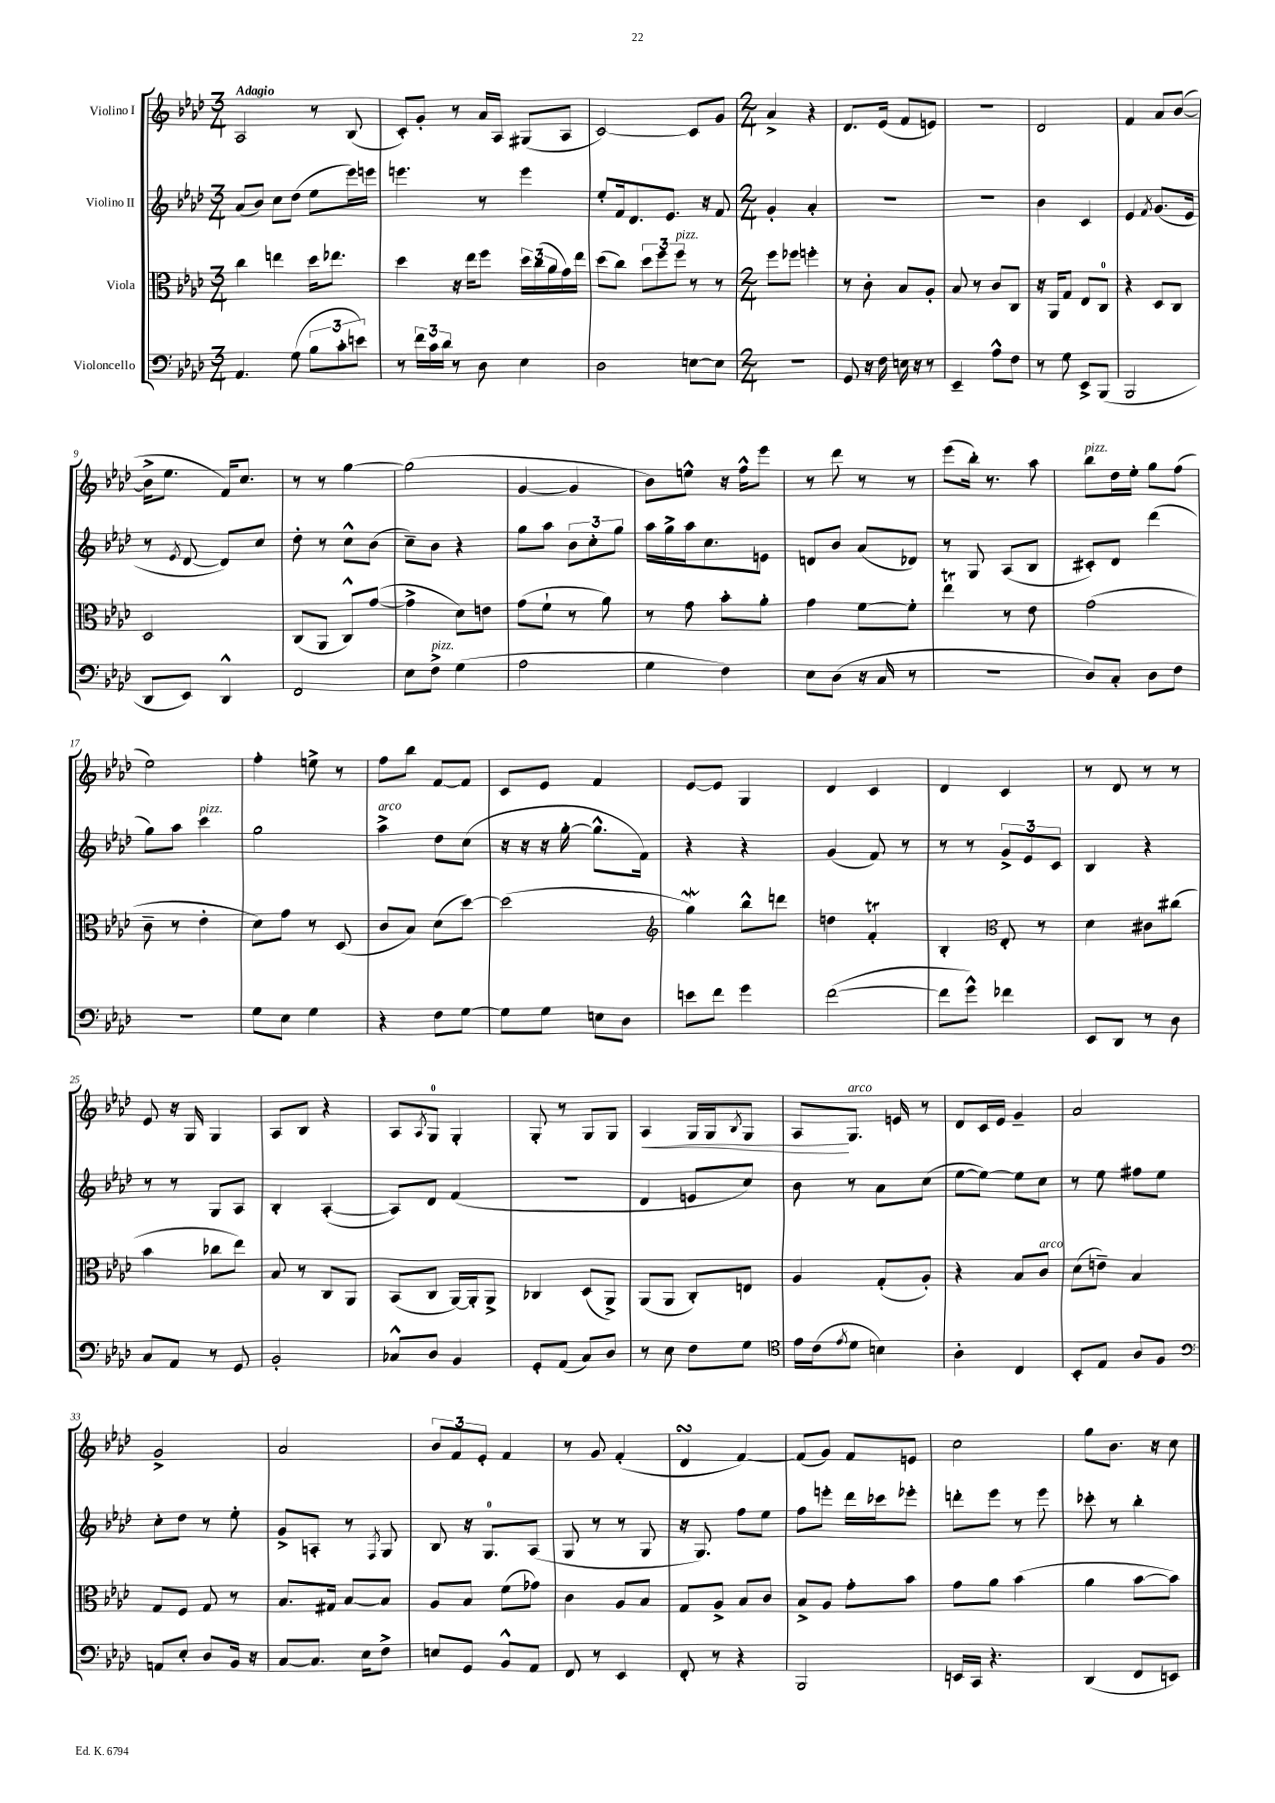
<<
\new StaffGroup <<
\new Staff = "s0" \with { instrumentName = "Violino I" } {
    \clef treble \key aes \major \numericTimeSignature \time 3/4 \tempo "Adagio"
    aes2 r8 bes8( |
    c'8-.) g'8-. r8 aes'16 aes16 gis8( aes8 |
    c'2~) c'8 g'8 |
    \numericTimeSignature \time 2/4 aes'4-> r4 |
    des'8. ees'16( f'8 e'8) |
    r2 |
    des'2 |
    f'4 aes'8 bes'8~( |
    bes'16-> ees''8. f'16) c''8. |
    r8 r8 g''4~ |
    g''2( |
    g'4~ g'4 |
    bes'8) e''8-^ r16 f''16-^ ees'''8 |
    r8 des'''8 r8 r8 |
    ees'''8( bes''16-.) r8. aes''8 |
    bes''8^\markup { \italic "pizz." } des''16 ees''16-. g''8 f''8( |
    ees''2) |
    f''4-. e''8-> r8 |
    f''8 bes''8 f'8~ f'8 |
    c'8 ees'8 f'4 |
    ees'8~ ees'8 g4 |
    des'4 c'4 |
    des'4 c'4 |
    r8 des'8 r8 r8 |
    ees'8 r16 g16 g4 |
    aes8 bes8 r4 |
    aes8 \acciaccatura { aes8 } g8-0 g4-. |
    g8-. r8 g8 g8 |
    aes4\< g16 g16 \acciaccatura { bes8 } g8 |
    aes8\! g8.^\markup { \italic "arco" } e'16 r8 |
    des'8 c'16 ees'16 g'4-- |
    aes'2 |
    g'2-> |
    aes'2 |
    \tuplet 3/2 { bes'8 f'8 ees'8-. } f'4 |
    r8 g'8 f'4-.( |
    des'4\turn f'4~) |
    f'8( g'8) f'8 e'8 |
    c''2 |
    g''8 bes'8. r16 c''8 \bar "|." |
}
\new Staff = "s1" \with { instrumentName = "Violino II" } {
    \clef treble \key aes \major \numericTimeSignature \time 3/4
    aes'8( bes'8) c''8 des''8( ees''8 ees'''16) e'''16 |
    e'''4. r8 e'''4 |
    ees''8-. f'16 des'8. ees'8. r16 f'8 |
    \numericTimeSignature \time 2/4 g'4-. aes'4-. |
    R2 |
    r2 |
    bes'4 c'4 |
    ees'4 \acciaccatura { f'8 } g'8.( ees'16 |
    r8 \acciaccatura { ees'8 } des'8~ des'8) c''8 |
    des''8-. r8 c''8-^ bes'8( |
    c''8--) bes'8 r4 |
    g''8 aes''8 \tuplet 3/2 { bes'8 c''8-. g''8 } |
    aes''16 g''16-> aes''16 c''8. e'8 |
    d'8 bes'8 aes'8( des'8) |
    r8 g8 aes8( bes8 |
    cis'8-.) des'8 des'''4( |
    g''8) aes''8 c'''4^\markup { \italic "pizz." } |
    g''2 |
    aes''4->^\markup { \italic "arco" } des''8 c''8( |
    r16 r16 r16 g''16~-. g''8.-^ f'16) |
    r4 r4 |
    g'4( f'8) r8 |
    r8 r8 \tuplet 3/2 { g'8-> ees'8 c'8 } |
    bes4 r4 |
    r8 r8 g8 aes8 |
    bes4-. aes4~-.( |
    aes8) des'8 f'4( |
    R2 |
    des'4 e'8 c''8) |
    bes'8 r8 aes'8 c''8( |
    ees''8~ ees''8~) ees''8 c''8 |
    r8 ees''8 fis''8 ees''8 |
    c''8-. des''8 r8 ees''8-. |
    g'8-> a8-. r8 \acciaccatura { f8 } g8 |
    bes8 r16 g8.-0 aes8( |
    g8 r8 r8 g8 |
    r16 g8.) f''8 ees''8 |
    f''8 e'''8-. des'''16 ces'''16 ees'''8-. |
    d'''8-. ees'''8 r8 ees'''8 |
    ces'''8-. r8 bes''4-. \bar "|." |
}
\new Staff = "s2" \with { instrumentName = "Viola" } {
    \clef alto \key aes \major \numericTimeSignature \time 3/4
    c''4 e''4 des''16 ees''8. |
    des''4 r16 ees''16 f''8 \tuplet 3/2 { des''16 c''16( aes'16 } g'16) ees''16 |
    des''8( c''8) \tuplet 3/2 { des''8 f''8 f''8^\markup { \italic "pizz." } } r8 r8 |
    \numericTimeSignature \time 2/4 f''8 fes''8 f''4-. |
    r8 c'8-. bes8 aes8-. |
    bes8 r8 c'8 c8 |
    r16 aes,16 g8 ees8 c8-0 |
    r4 des8 c8 |
    des2 |
    c8( aes,8 c8-^) g'8~( |
    g'4-> des'8) e'8 |
    g'8( f'8-! r8 aes'8) |
    r8 g'8 bes'8-. aes'8-. |
    g'4 f'8~ f'8-. |
    ees''4\trill r8 ees'8 |
    g'2( |
    c'8-- r8 ees'4-. |
    des'8) g'8 r8 des8( |
    c'8 bes8) des'8( des''8~) |
    des''2( |
    \clef treble g''4\mordent) bes''8-^ d'''8 |
    d''4 f'4-.\trill |
    bes4-. \clef alto ees8-. r8 |
    des'4 cis'8 cis''8( |
    bes'4 ces''8 ees''8) |
    bes8 r8 c8 aes,8 |
    bes,8( c8 aes,16~) aes,16-. aes,8-> |
    ces4 des8( aes,8->) |
    aes,8( aes,8 c8-.) e8 |
    aes4 g8-.( aes8-.) |
    r4 bes8 c'8^\markup { \italic "arco" } |
    des'8( e'8--) bes4 |
    g8 f8 g8 r8 |
    bes8. gis16 bes8~ bes8 |
    aes8 bes8 f'8( ges'8) |
    c'4 aes8 bes8 |
    g8 aes8-> bes8 c'8 |
    bes8-> aes8 g'8-. bes'8 |
    g'8 aes'8 bes'4( |
    aes'4 bes'8~ bes'8) \bar "|." |
}
\new Staff = "s3" \with { instrumentName = "Violoncello" } {
    \clef bass \key aes \major \numericTimeSignature \time 3/4
    aes,4. g8( \tuplet 3/2 { bes8 c'8-. e'8) } |
    r8 \tuplet 3/2 { f'16 c'16 des'16 } r8 des8 ees4 |
    des2 e8~ e8 |
    \numericTimeSignature \time 2/4 R2 |
    g,8 r16 f16 e16 r16 r8 |
    ees,4-- aes8-^ f8 |
    r8 g8 ees,8-> bes,,8( |
    bes,,2 |
    des,8 ees,8) des,4-^ |
    f,2 |
    ees8 f8->^\markup { \italic "pizz." } g4( |
    aes2 |
    g4 f4) |
    ees8 des8( r16 c16 r8 |
    R2 |
    des8) c8-. des8 f8 |
    R2 |
    g8 ees8 g4 |
    r4 f8 g8~ |
    g8 g8 e8 des8 |
    e'8 f'8 g'4 |
    f'2~( |
    f'8 g'8-^) fes'4 |
    ees,8 des,8 r8 des8 |
    c8 aes,8 r8 g,8 |
    bes,2-. |
    ces8-^ des8 bes,4 |
    g,8-. aes,8( c8) des8 |
    r8 ees8 f8 g8 |
    \clef tenor ees'16 c'16( \acciaccatura { ees'8 } des'8 b4) |
    aes4-. c4 |
    bes,8-. ees8 aes8 f8 |
    \clef bass a,8 ees8-. des8 bes,16 r16 |
    c8~ c8. ees16 f8-> |
    e8 g,8 bes,8-^ aes,8 |
    f,8 r8 ees,4 |
    f,8-. r8 r4 |
    bes,,2 |
    e,16 c,16 r4. |
    des,4( f,8 e,8) \bar "|." |
}
>>
>>
